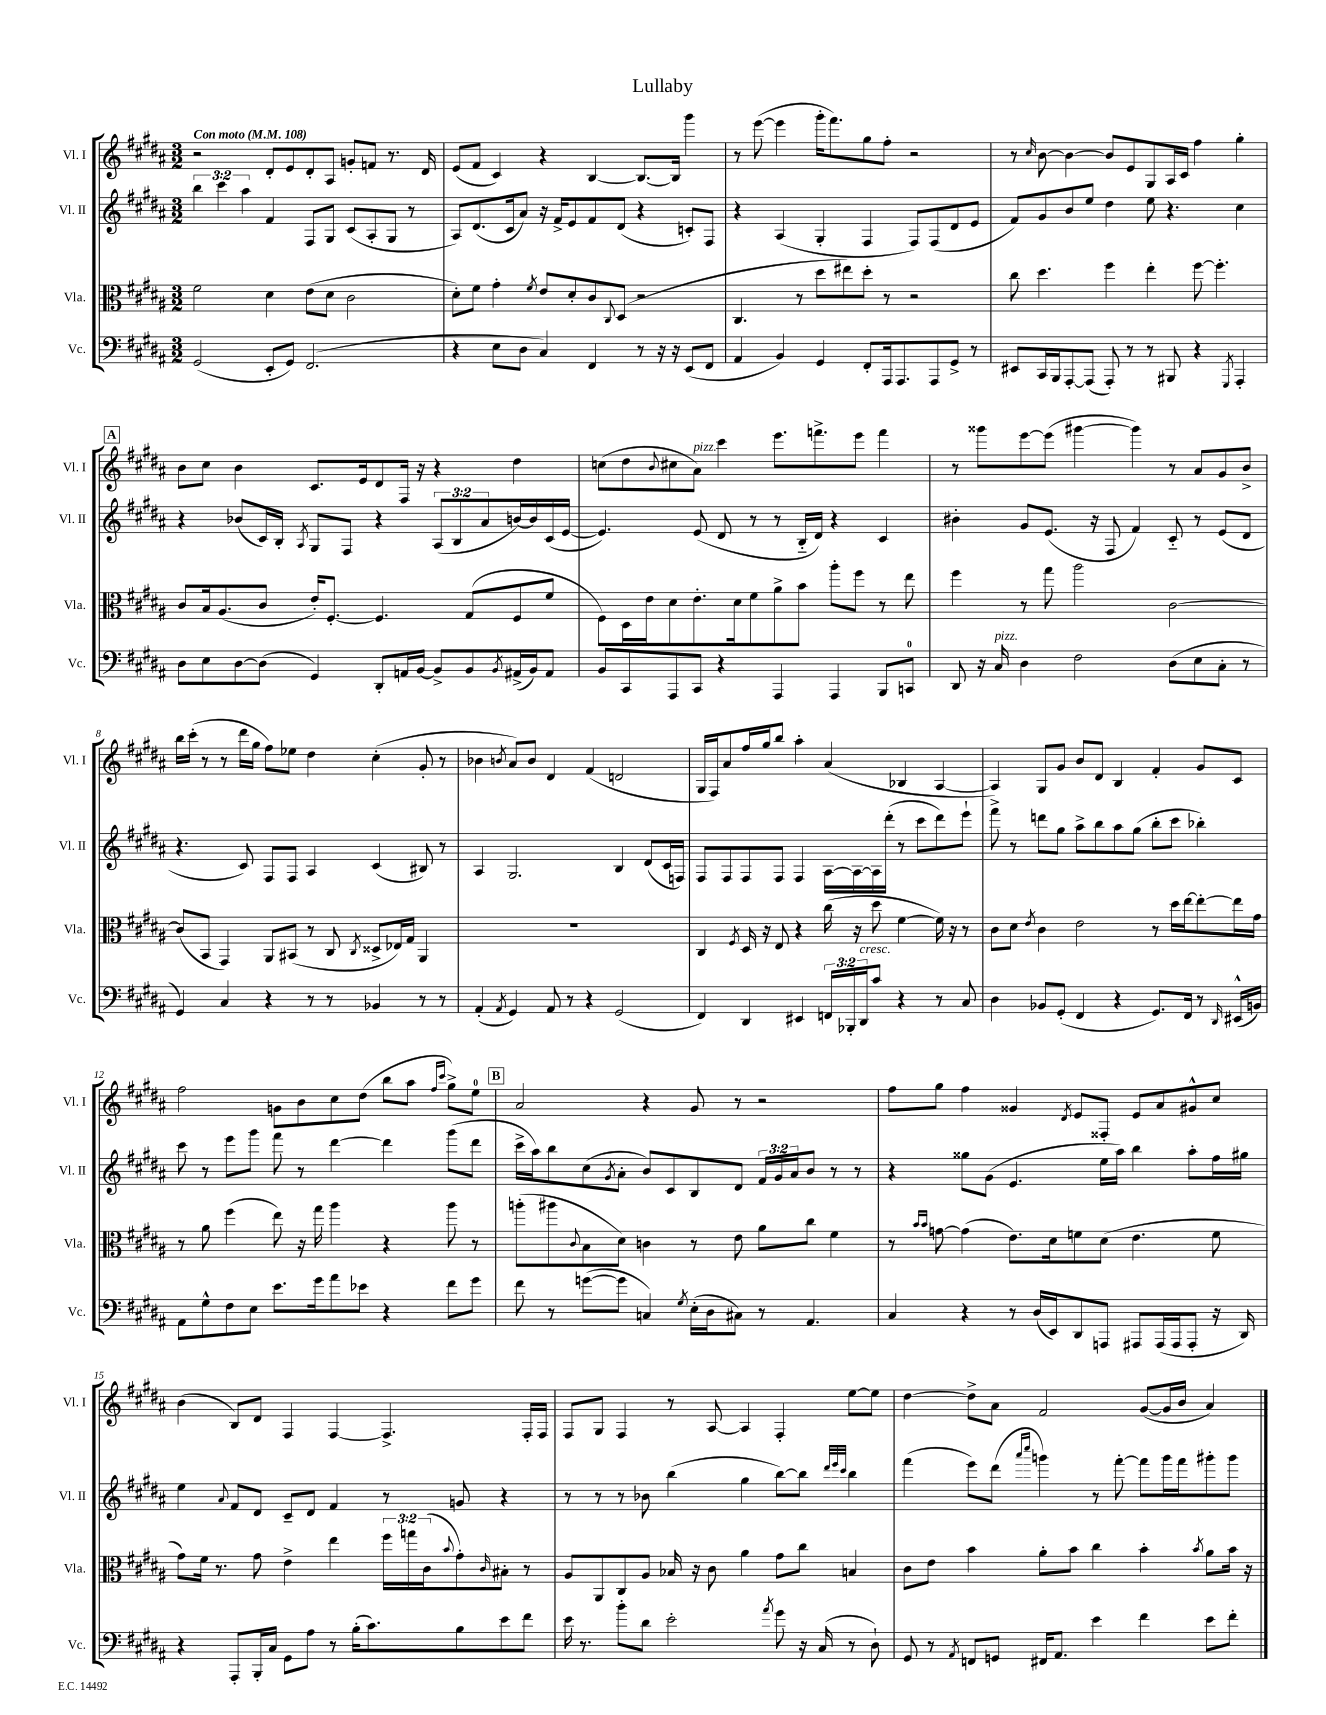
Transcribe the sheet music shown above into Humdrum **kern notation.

**kern	**kern	**kern	**kern
*part4	*part3	*part2	*part1
*staff4	*staff3	*staff2	*staff1
*I"Vc.	*I"Vla.	*I"Vl. II	*I"Vl. I
*I'Vc.	*I'Vla.	*I'Vl. II	*I'Vl. I
*clefF4	*clefC3	*clefG2	*clefG2
*k[f#c#g#d#a#]	*k[f#c#g#d#a#]	*k[f#c#g#d#a#]	*k[f#c#g#d#a#]
*M3/2	*M3/2	*M3/2	*M3/2
*MM108	*MM108	*MM108	*MM108
=1	=1	=1	=1
!	!	!	!LO:TX:a:B:t=Con moto
(2GG#/	2f#\	6bb\	2r
.	.	6ccc#\	.
.	.	6aa#\	.
8EE'/L	4d#\	4f#/	8d#'/L
8GG#/J)	.	.	8e/
(2.FF#/	(8e\L	8F#/L	8d#'/
.	8d#\J	8G#/J	8A#/J
.	2c#\	(8c#/L	8gn'/L
.	.	8A#'/	8fn/J
.	.	8G#/J	8.r
.	.	8r	.
.	.	.	16d#/
=2	=2	=2	=2
4r	8d#'\L)	8A#/L)	(8e/L
.	8f#\J	(8.d#/	8f#/J
8E\L	4g#'\	.	4c#/)
.	.	16c#/k	.
8D#\J	.	8a#/J)	.
.	8qf#/	.	.
4C#/)	8e/L	16r	4r
.	.	16f#^/KL	.
.	8d#'/	8e/	.
4FF#/	8c#/	8f#/	[4B/
.	8qqC#/	.	.
.	(8D#/J	(8d#/J	.
8r	2r	4r	8.B/L_
16r	.	.	.
16r	.	.	16B/Jk]
(8EE/L	.	8cn'/L)	4ggg#\
8FF#/J	.	8F#/J	.
=3	=3	=3	=3
4AA#/	4.C#/	4r	8r
.	.	.	([8eee\
4BB/)	.	(4A#/	4eee\]
.	8r	.	.
4GG#/	8dd#\L	4G#'/	16ggg#'\KL
.	.	.	8.fff#\)
.	8ee#X\)	.	.
8FF#'/L	8dd#'\J	4F#/	8gg#\
16AAA#/k	8r	.	8ff#'\J
8.AAA#/	.	.	.
.	2r	8F#/L)	2r
8AAA#/	.	(8F#/	.
8GG#^/J	.	8d#/	.
8r	.	8e/J	.
=4	=4	=4	=4
8EE#X/L	8cc#\	8f#/L)	8r
.	.	.	16qqcc#/
16CC#/L	4.dd#\	8g#/	[8b\
16BBB/J	.	.	.
[8AAA#'/	.	8b/	4b\_
(8AAA#/J]	.	8ee/J	.
8AAA#'/)	4ff#\	4dd#\	8b/L]
8r	.	.	8e/
8r	4ee'\	8ee\	8G#/
8BBB#X/	.	4.r	16A#/L
.	.	.	16c#/JJ
4r	[8ff#\	.	4ff#\
.	4.ff#'\]	.	.
8qGGG#/	.	.	.
4AAA#'/	.	4cc#\	4gg#'\
!!LO:LB:g=z
!!LO:REH:place=s1:t=A
=5	=5	=5	=5
8D#\L	8c#/L	4r	8b\L
8E\	16B/k	.	8cc#\J
.	(8.A#/	.	.
[8D#\	.	(8b-X/L	4b\
(8D#\J]	8c#/J	16c#/L)	.
.	.	16B'/JJ	.
.	.	8qA#/	.
4GG#/)	16e'/KL)	8G#/L	8.c#/L
.	[8.F#'/J	.	.
.	.	8F#/J	.
.	.	.	16e/k
8DD#'/L	4.F#/]	4r	8d#/
16AAn/L	.	.	16F#/Jk
[16BB/JJ	.	.	16r
8BB^/L]	.	(12A#/L	4r
.	.	12B/	.
8BB/	(8G#/L	.	.
.	.	12a#/	.
8qBB/	.	.	.
(16AA#X^/L	8F#/	[16bn/L)	4dd#\
16BB/J)	.	16b/]	.
8AA#/J	8f#/J	(16c#/	.
.	.	[16e/JJ	.
=6	=6	=6	=6
8BB/L	8F#\L)	4.e/])	(8ccn\L
8CC#/	16D#\L	.	8dd#\
.	16e\J	.	.
.	.	.	8qqb/
8AAA#/	8d#\	.	8cc#X\
!	!	!	!LO:TX:a:i:t=pizz.
8CC#/J	8.e'\	(8e/	8a#\J)
4r	.	8d#/	4ccc#\
.	16d#\k	.	.
.	8f#\	8r	.
4AAA#/	8a#^\	8r	8.eee\L
.	8b\J	16B/LL	.
.	.	16d#/JJ)	8.fffn^\
4AAA#/	8aa#'\L	4r	.
.	8ff#\J	.	8eee\J
8BBB/L	8r	4c#/	4fff\
8CCn/J	8ee\	.	.
=7	=7	=7	=7
8DD#/	4ff#\	4b#X'\	8r
16r	.	.	8ggg##X\L
!LO:TX:a:i:t=pizz.	!	!	!
16C#/	.	.	.
4D#\	8r	8g#/L	[8eee\
.	8gg#\	(8.e/J	(8eee\J]
2F#\	2aa#\	.	[4ggg#X\
.	.	16r	.
.	.	8F#/	.
.	.	4f#/)	4ggg#\])
(8D#\L	[2c#\	8c#/	8r
8E\	.	8r	8a#/L
8C#'\J	.	(8e/L	8g#/
8r	.	8d#/J	8b^/J
!!LO:LB:g=z
=8	=8	=8	=8
4GG#/)	(8c#/L]	4.r	16bb\LL
.	.	.	(16ccc#'\JJ
.	8BB/J	.	8r
4C#/	4GG#/)	.	8r
.	.	8c#/)	16ddd#\LL
.	.	.	16gg#\JJ
4r	8AA#/L	8F#/L	8ff#\L)
.	(8BB#X/J	8F#/J	8ee-X\J
8r	8r	4A#/	4dd#\
8r	8C#/	.	.
.	8qC#/	.	.
4BB-X/	8D##X^/L	(4c#/	(4cc#'\
.	16E-X/L)	.	.
.	16G#/JJ	.	.
8r	4AA#/	8B#X/)	8g#'/
8r	.	8r	8r
=9	=9	=9	=9
(4AA#'/	1.r	4A#/	4b-X\
8qAA#/	.	.	8qbn/
4GG#/)	.	2.G#/	8a#/L)
.	.	.	8b/J
8AA#/	.	.	4d#/
8r	.	.	.
4r	.	.	(4f#/
(2GG#/	.	4B/	2dn/
.	.	(8d#/L	.
.	.	16c#/L	.
.	.	16Fn/JJ)	.
=10	=10	=10	=10
4FF#/)	4C#/	8F#/L	16G#/LL
.	.	.	16F#/J)
.	.	8F#/	8a#/
.	8qF#/	.	.
4DD#/	16D#/	8F#/	16ff#/L
.	16r	.	16gg#/J
.	8E/	8F#/J	8bb/J
4EE#X/	4r	4F#/	4aa#'\
24FFn/LL	(16cc#\	[16A#\LL	(4a#/
24BBB-X'/	.	.	.
.	16r	16A#\_	.
!LO:TX:a:i:t=cresc.	!	!	!
24DD#/J	.	.	.
8c#/J	8dd#\	16A#\]	.
.	.	(16ddd#'\JJ	.
4r	[4f#\	8r	4B-X/
.	.	8ccc#\L	.
8r	16f#\])	8ddd#\)	[4A#/
.	16r	.	.
8C#/	8r	8eee`\J	.
=11	=11	=11	=11
4D#\	8c#\L	8fff#^\	4A#/])
.	8d#\J	8r	.
.	8qe/	.	.
8BB-X/L	4c#\	8dddn\L	8G#/L
(8GG#'/J	.	8gg#\J	8g#/J
4FF#/	2e\	8aa#^\L	8b/L
.	.	8bb\	8d#/J
4r	.	8aa#\	4B/
.	.	(8gg#\J	.
8.GG#/L)	8r	8bb'\L	4f#'/
.	16dd#\LL	8ccc#\J	.
16FF#/Jk	[16ee\J	.	.
8r	8ee'\_	4bb-X'\)	8g#/L
16qqDD#/	.	.	.
(16EE#X^^/LL	16ee\L]	.	8c#/J
16BBn/JJ)	16g#\JJ	.	.
!!LO:LB:g=z
=12	=12	=12	=12
8AA#\L	8r	8ccc#\	2ff#\
8G#^^\	8a#\	8r	.
8F#\	(4ff#\	8eee\L	.
8E\J	.	8ggg#\J	.
8.e\L	8ee\)	8fff#\	8gn\L
.	16r	8r	8b\
16g#\k	16gg#\	.	.
8a#\	4aa#\	[4ddd#\	8cc#\
8e-X\J	.	.	(8dd#\J
4r	4r	4ddd#\]	8bb\L
.	.	.	8aa#\J
.	.	.	16qqff#/LL
.	.	.	16qqccc#/JJ
8f#\L	8aa#\	(8ggg#\L	8gg#^\L)
8g#\J	8r	8ddd#\J	8ee\J
!!LO:REH:place=s1:t=B
=13	=13	=13	=13
8f#\	(8aan'\L	16ccc#^\LL	2a#/
.	.	16aa#\J)	.
8r	8aa#X\	8bb\	.
.	8qqc#/	.	.
([8gn\L	8B\	(8cc#\	.
.	.	8qg#/	.
8g\J]	8d#\J)	8a#'\J	.
4Cn/)	4cn\	8b/L)	4r
.	.	8c#/	.
8qG#/	.	.	.
(16E'\LL	8r	8B/	8g#/
16D#\J	.	.	.
8C#X\J)	8e\	8d#/J	8r
8r	8a#\L	24f#/LL	2r
.	.	24g#/	.
.	.	24a#/J	.
4.AA#/	8cc#\J	8b/J	.
.	4f#\	8r	.
.	.	8r	.
=14	=14	=14	=14
4C#/	8r	4r	8ff#\L
.	16qqb/LL	.	.
.	16qqb/JJ	.	.
.	[8gn\	.	8gg#\J
4r	(4g\]	8gg##X\L	4ff#\
.	.	(8g#\J	.
8r	8.e\L)	4.e/	4g##X/
(16D#/LL	.	.	.
16EE/J)	16d#\k	.	.
.	.	.	8qd#/
8DD#/	8fn\	.	8e/L
8AAAn/J	(8d#\J	16ee\LL	8F##X'/J
.	.	16aa#\JJ)	.
8AAA#X/L	4.e\	4bb\	8e/L
(16AAA#/L	.	.	8a#/
16AAA#/J	.	.	.
8AAA#'/J	.	8aa#'\L	8g#X^^/
16r	8f\	16ff#\L	8cc#/J
16DD#/)	.	16gg#X\JJ	.
!!LO:LB:g=z
=15	=15	=15	=15
4r	8g#\L)	4ee\	(4b\
.	16f#\Jk	.	.
.	8.r	.	.
.	.	8qqa#/	.
8AAA#'/L	.	8f#/L	8B/L)
16BBB'/L	8g#\	8d#/J	8d#/J
16C#/JJ	.	.	.
8GG#\L	4e^\	8c#~/L	4F#/
8A#\J	.	8d#/J	.
8r	4ee\	4f#/	[4F#/
(16B'\KL	.	.	.
8.c#\)	.	.	.
.	24ff#\LL	8r	4.F#^/]
.	24ggn\	.	.
.	(24c#\J	.	.
.	8qqb/	.	.
8B\	8g#'\)	8gn/	.
.	16qqc#/	.	.
8e\	8B#X'\J	4r	.
8f#\J	8r	.	16F#'/LL
.	.	.	16F#/JJ
=16	=16	=16	=16
16e\	8A#/L	8r	8F#/L
8.r	.	.	.
.	8AA#/	8r	8G#/J
8b'\L	8C#/	8r	4F#/
8d#\J	8A#/J	8b-X\	.
2e'\	16B-X/	(4bb\	8r
.	16r	.	.
.	8c#\	.	[8A#/
.	4a#\	4gg#\	4A#/]
8qa#/	.	.	.
8g#\	8g#\L	[8bb\L)	4F#'/
16r	8cc#\J	8bb\J]	.
(16C#/	.	.	.
.	.	32qqddd#/LLL	.
.	.	32qqeee/	.
.	.	32qqccc#/JJJ	.
8r	4Bn/	4bb\	[8ee\L
8D#`\)	.	.	8ee\J]
=17	=17	=17	=17
8GG#/	8c#\L	(4fff#\	[4dd#\
8r	8e\J	.	.
8qAA#/	.	.	.
8FFn/L	4b\	8eee\L)	8dd#^\L]
8GGn/J	.	(8ddd#\J	8a#\J
.	.	16qqaaa#/LL	.
.	.	16qqcccc#/JJ	.
16FF#X/KL	8a#'\L	4gggn\)	2f#/
8.AA#/J	.	.	.
.	8b\J	.	.
4e\	4cc#\	8r	.
.	.	[8fff#'\	.
4f#\	4b'\	8fff#\L]	([8g#/L
.	.	16ggg\L	16g#/L]
.	.	16fff#\J	16b/JJ
.	8qb/	.	.
8e\L	8a#\L	8ggg#X'\	4a#/)
8f#'\J	16b\Jk	8ggg#\J	.
.	16r	.	.
==	==	==	==
*-	*-	*-	*-
